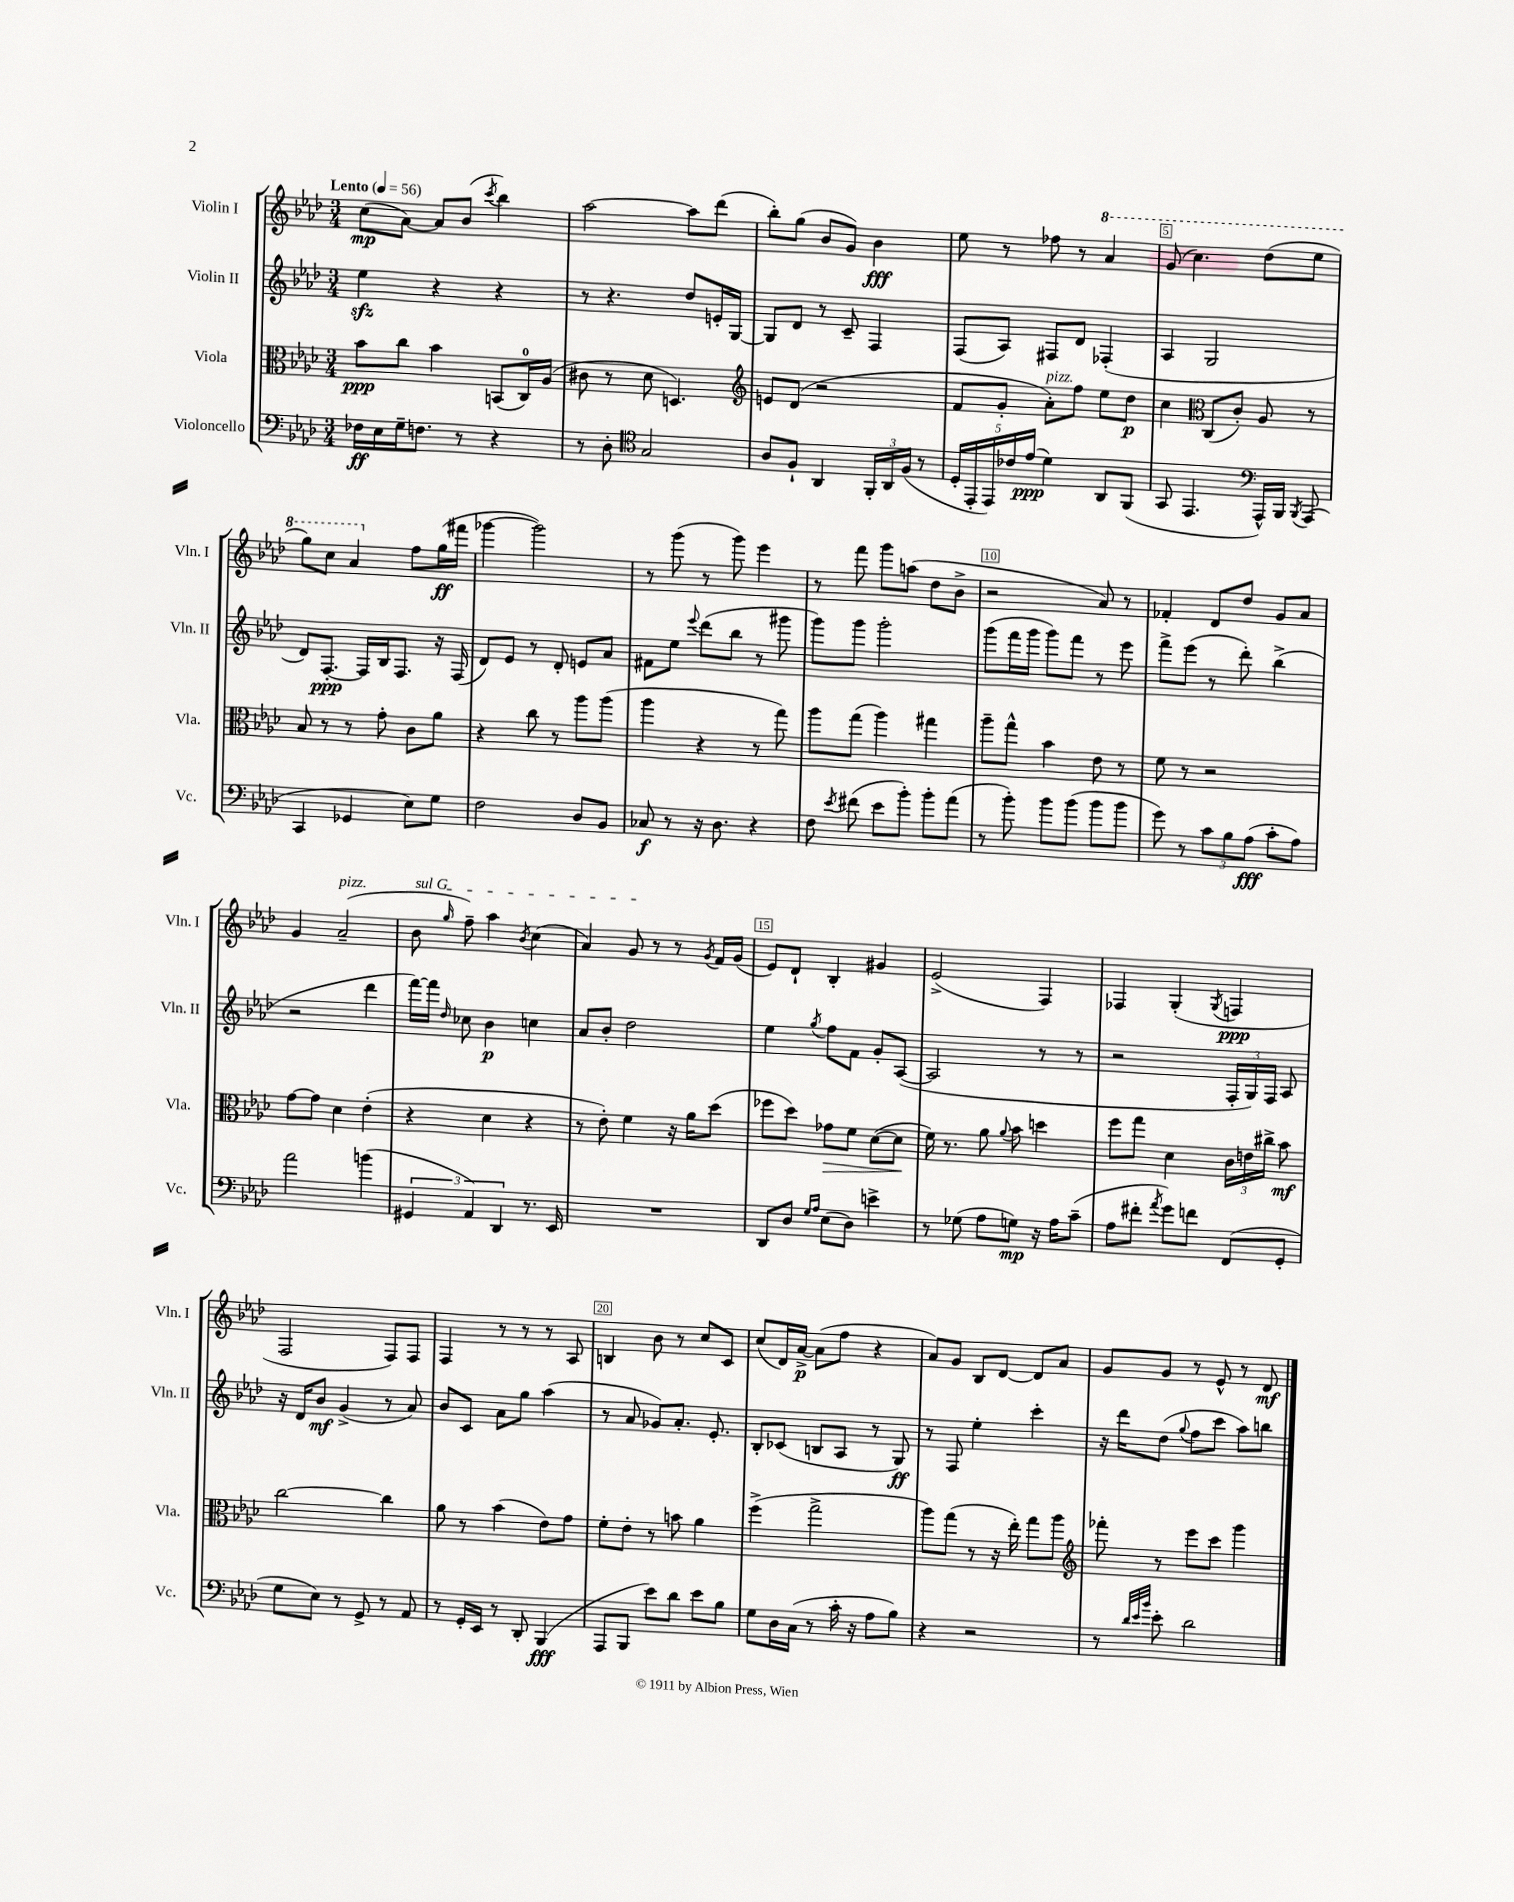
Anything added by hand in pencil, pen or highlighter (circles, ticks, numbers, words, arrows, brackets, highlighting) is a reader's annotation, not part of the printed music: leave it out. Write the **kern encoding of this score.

**kern	**dynam	**kern	**dynam	**kern	**dynam	**kern	**dynam
*part4	*part4	*part3	*part3	*part2	*part2	*part1	*part1
*staff4	*staff4	*staff3	*staff3	*staff2	*staff2	*staff1	*staff1
*I"Violoncello	*	*I"Viola	*	*I"Violin II	*	*I"Violin I	*
*I'Vc.	*	*I'Vla.	*	*I'Vln. II	*	*I'Vln. I	*
*clefF4	*	*clefC3	*	*clefG2	*	*clefG2	*
*k[b-e-a-d-]	*	*k[b-e-a-d-]	*	*k[b-e-a-d-]	*	*k[b-e-a-d-]	*
*M3/4	*	*M3/4	*	*M3/4	*	*M3/4	*
*MM56	*	*MM56	*	*MM56	*	*MM56	*
=1	=1	=1	=1	=1	=1	=1	=1
!	!	!	!	!	!	!LO:TX:a:B:t=Lento	!
16F-X\LL	ff	8b-\L	ppp	4ee-zz\	.	(8cc\L	mp
16E-\	.	.	.	.	.	.	.
16G~\J	.	8cc\J	.	.	.	[8a-\J)	.
8.Fn\J	.	.	.	.	.	.	.
.	.	4b-\	.	4r	.	8a-/L]	.
8r	.	.	.	.	.	(8b-/J	.
.	.	.	.	.	.	8qccc/	.
4r	.	(8BBn/L	.	4r	.	4bb-\)	.
.	.	16C/L)	.	.	.	.	.
.	.	(16A-/JJ	.	.	.	.	.
=2	=2	=2	=2	=2	=2	=2	=2
8r	.	8c#X\	.	8r	.	[2aa-\	.
8D-'\	.	8r	.	4.r	.	.	.
*clefC4	*	*	*	*	*	*	*
2G/	.	8d-\	.	.	.	.	.
.	.	4.Dn/)	.	.	.	.	.
.	.	.	.	8dd-/L	.	8aa-\L]	.
.	.	.	.	16en'/L	.	(8ddd-\J	.
.	.	.	.	[16G/JJ	.	.	.
=3	=3	=3	=3	=3	=3	=3	=3
*	*	*clefG2	*	*	*	*	*
8A-/L	.	8en/L	.	8G/L]	.	8bb-'\L)	.
8F`/J	.	(8d-/J	.	8d-/J	.	(8gg\J	.
4AA-/	.	2r	.	8r	.	8b-/L	.
.	.	.	.	8c~/	.	8g/J)	.
24FF'/LL	.	.	.	4F/	.	4b-\	fff
24AA-/	.	.	.	.	.	.	.
(24F/JJ	.	.	.	.	.	.	.
8r	.	.	.	.	.	.	.
=4	=4	=4	=4	=4	=4	=4	=4
20D-'/LL	.	8f/L	.	(8F/L	.	8ee-\	.
20EE-'/	.	.	.	.	.	.	.
20EE-/)	.	.	.	.	.	.	.
.	.	8g'/J	.	8A-/J)	.	8r	.
20c-X/	.	.	.	.	.	.	.
(20e-/JJ	ppp	.	.	.	.	.	.
!	!	!LO:TX:a:i:t=pizz.	!	!	!	!	!
4d-\)	.	8a-'\L)	.	8F#X/L	.	8ff-X\	.
.	.	8ff\J	.	8d-/J	.	8r	.
*	*	*	*	*	*	*8va	*
8AA-/L	.	8ee-\L	.	(4F-X'/	.	4aa-/	.
(8FF/J	.	8dd-\J	p	.	.	.	.
=5	=5	=5	=5	=5	=5	=5	=5
8GG/	.	4cc\	.	4A-/	.	(8gg/	.
4.EE-/	.	.	.	.	.	4.ccc\)	.
*	*	*clefC3	*	*	*	*	*
.	.	(8C/L	.	2G/	.	.	.
.	.	8c'/J)	.	.	.	.	.
*clefF4	*	*	*	*	*	*	*
16AAA-^^/LL)	.	8A-/	.	.	.	(8ddd-\L	.
16BBB-/JJ	.	.	.	.	.	.	.
8qBBB-/	.	.	.	.	.	.	.
(8AAA-/	.	8r	.	.	.	8eee-\J	.
!!LO:LB:g=z
=6	=6	=6	=6	=6	=6	=6	=6
4CC/	.	8B-/	.	8d-/L)	.	8ggg\L)	.
.	.	8r	.	[8.F'/J	ppp	8ccc\J	.
4GG-X/	.	8r	.	.	.	4aa-/	.
.	.	.	.	16F/LL]	.	.	.
.	.	8g'\	.	16B-/J	.	.	.
.	.	.	.	8.F/J	.	.	.
*	*	*	*	*	*	*X8va	*
8E-\L)	.	8c\L	.	.	.	8ff\L	.
8G\J	.	8a-\J	.	16r	.	(16gg\L	ff
.	.	.	.	(16F/	.	16fff#X\JJ	.
=7	=7	=7	=7	=7	=7	=7	=7
2F\	.	4r	.	8d-/L)	.	[4ggg-X\	.
.	.	.	.	8e-/J	.	.	.
.	.	8cc\	.	8r	.	2ggg-\])	.
.	.	8r	.	8d-'/	.	.	.
8D-/L	.	8aa-\L	.	8en/L	.	.	.
8BB-/J	.	(8aa-\J	.	8a-/J	.	.	.
=8	=8	=8	=8	=8	=8	=8	=8
8C-X/	f	4aa-\	.	8f#X\L	.	8r	.
8r	.	.	.	8ee-\J	.	(8ggg\	.
.	.	.	.	8qqeee-/	.	.	.
16r	.	4r	.	(8ddd-\L	.	8r	.
8.D-\	.	.	.	.	.	.	.
.	.	.	.	8bb-\J	.	8ggg\)	.
4r	.	8r	.	8r	.	4eee-\	.
.	.	8gg\)	.	8ggg#X\	.	.	.
=9	=9	=9	=9	=9	=9	=9	=9
8F\	.	8aa-\L	.	8ggg\L)	.	8r	.
8qe-/	.	.	.	.	.	.	.
(8f#X\	.	(8gg\J	.	8ggg\J	.	8fff\	.
8e-\L	.	4aa-\)	.	2ggg'\	.	8ggg\L	.
8b-'\J)	.	.	.	.	.	(8aan\J	.
8b-'\L	.	4gg#X\	.	.	.	8dd-\L	.
(8a-\J	.	.	.	.	.	8b-^\J	.
=10	=10	=10	=10	=10	=10	=10	=10
8r	.	8aa-~\L	.	(8ggg\L	.	2r	.
8b-'\)	.	8gg^^\J	.	16fff\L	.	.	.
.	.	.	.	16ggg\JJ	.	.	.
8b-\L	.	4b-\	.	8ggg\L)	.	.	.
(8b-\J	.	.	.	8fff\J	.	.	.
8b-\L	.	8e-\	.	8r	.	8a-/)	.
8b-\J	.	8r	.	8eee-\	.	8r	.
=11	=11	=11	=11	=11	=11	=11	=11
8g\)	.	8f\	.	8fff^\L	.	4f-X'/	.
8r	.	8r	.	(8eee-\J	.	.	.
12c\L	.	2r	.	8r	.	8d-/L	.
12B-\	.	.	.	.	.	.	.
.	.	.	.	8ddd-'\)	.	8dd-/J	.
(12A-\J	fff	.	.	.	.	.	.
8c'\L	.	.	.	(4bb-^\	.	8g/L	.
8A-\J)	.	.	.	.	.	8a-/J	.
!!LO:LB:g=z
=12	=12	=12	=12	=12	=12	=12	=12
2a-\	.	[8g\L	.	2r	.	4g/	.
.	.	8g\J]	.	.	.	.	.
!	!	!	!	!	!	!LO:TX:a:i:t=pizz.	!
.	.	4d-\	.	.	.	(2a-~/	.
(4bn\	.	(4e-'\	.	4ddd-\	.	.	.
=13	=13	=13	=13	=13	=13	=13	=13
!	!	!	!	!	!	!LO:TX:a:i:t=sul G	!
6GG#X/	.	4r	.	[16fff\LL)	.	8b-\	.
.	.	.	.	16fff\JJ]	.	.	.
.	.	.	.	16qqdd-/	.	16qqgg/	.
.	.	.	.	8cc-X\	.	8ff~\)	.
6AA-/)	.	.	.	.	.	.	.
.	.	4d-\	.	4b-\	p	4aa-\	.
6DD-/	.	.	.	.	.	.	.
.	.	.	.	.	.	8qb-/	.
8.r	.	4r	.	4ccn\	.	(4cc\	.
16EE-/	.	.	.	.	.	.	.
=14	=14	=14	=14	=14	=14	=14	=14
2.r	.	8r	.	8a-/L	.	4a-/)	.
.	.	8e-'\)	.	8b-'/J	.	.	.
.	.	4f\	.	2dd-\	.	8g/	.
.	.	.	.	.	.	8r	.
.	.	16r	.	.	.	8r	.
.	.	16a-\KL	.	.	.	.	.
.	.	.	.	.	.	8qg/	.
.	.	(8dd-\J	.	.	.	16f/LL	.
.	.	.	.	.	.	(16g/JJ	.
=15	=15	=15	=15	=15	=15	=15	=15
8DD-/L	.	8ff-X\L	.	4ee-\	.	8e-/L)	.
8D-/J	.	8dd-\J)	.	.	.	8d-`/J	.
16qqG/LL	.	.	.	.	.	.	.
16qqA-/JJ	.	.	.	8qgg/	.	.	.
!	!	!	!LO:HP:b	!	!	!	!
(8E-\L	.	8g-X\L	>	8ff\L	.	4B-'/	.
8D-\J)	.	8f\J	.	8f\J	.	.	.
4en^\	.	([8d-\L	.	8g'/L	.	4g#X/	.
.	.	8d-\J]	.	([8A-/J	.	.	.
.	.	.	]	.	.	.	.
=16	=16	=16	=16	=16	=16	=16	=16
8r	.	16f\)	.	2A-/]	.	(2e-^/	.
.	.	8.r	.	.	.	.	.
(8G-X\	.	.	.	.	.	.	.
8A-\L	.	8a-\	.	.	.	.	.
.	.	8qqa-/	.	.	.	.	.
8Gn\J)	mp	8b-\	.	.	.	.	.
16r	.	4ddn\	.	8r	.	4F/)	.
16A-\KL	.	.	.	.	.	.	.
(8c~\J	.	.	.	8r	.	.	.
=17	=17	=17	=17	=17	=17	=17	=17
8A-\L	.	8ff\L	.	2r	.	4F-X/	.
8f#X'\J	.	8gg\J	.	.	.	.	.
8qa-/	.	.	.	.	.	.	.
8g\L)	.	4d-\	.	.	.	(4G'/	.
8fn\J	.	.	.	.	.	.	.
.	.	.	.	.	.	8qG/	.
(8FF/L	.	24c\LL	.	24F'/LL	.	4Fn/	ppp
.	.	24en\	.	24G/)	.	.	.
.	.	24cc#X^\JJ	.	24F/JJ	.	.	.
8GG'/J	.	8b-\	mf	8A-/	.	.	.
!!LO:LB:g=z
=18	=18	=18	=18	=18	=18	=18	=18
8G\L	.	[2cc\	.	16r	.	2F/	.
.	.	.	.	16d-/KL	.	.	.
8E-\J)	.	.	.	8b-/J	mf	.	.
8r	.	.	.	(4g^/	.	.	.
8GG^/	.	.	.	.	.	.	.
8r	.	4cc\]	.	8r	.	8F/L)	.
8AA-/	.	.	.	8a-/)	.	8F/J	.
=19	=19	=19	=19	=19	=19	=19	=19
8r	.	8a-\	.	8b-/L	.	4F/	.
16GG'/LL	.	8r	.	8c/J	.	.	.
16EE-/JJ	.	.	.	.	.	.	.
8r	.	(4b-\	.	8a-\L	.	8r	.
8DD-'/	.	.	.	8gg\J	.	8r	.
(4BBB-/	fff	8e-\L)	.	(4aa-\	.	8r	.
.	.	8g\J	.	.	.	8A-/	.
=20	=20	=20	=20	=20	=20	=20	=20
8AAA-/L	.	8f'\L	.	8r	.	4Bn/	.
8BBB-/J	.	8e-'\J	.	8a-/	.	.	.
8e-\L)	.	8r	.	8g-X/L)	.	8b-\	.
8d-\J	.	8bn\	.	8.a-'/J	.	8r	.
8e-\L	.	4a-\	.	.	.	8cc/L	.
.	.	.	.	8.e-'/	.	.	.
8B-\J	.	.	.	.	.	8c/J	.
=21	=21	=21	=21	=21	=21	=21	=21
8G\L	.	(4ff^\	.	8B-'/L	.	(8cc/L	.
16D-\L	.	.	.	(8c-X/J	.	16d-/L)	.
(16C\JJ	.	.	.	.	.	[16a-^/JJ	p
8r	.	2gg^\	.	8Bn/L	.	(8a-\L]	.
16c'\	.	.	.	8A-/J	.	8ff\J	.
16r	.	.	.	.	.	.	.
8A-\L	.	.	.	8r	.	4r	.
8B-\J)	.	.	.	8G/)	ff	.	.
=22	=22	=22	=22	=22	=22	=22	=22
4r	.	8aa-\L)	.	8r	.	8a-/L)	.
.	.	(8gg\J	.	8F/	.	8g/J	.
2r	.	8r	.	4ee-'\	.	8B-/L	.
.	.	16r	.	.	.	[8d-/J	.
.	.	16ee-'\)	.	.	.	.	.
.	.	8gg\L	.	4ccc'\	.	8d-/L]	.
.	.	8aa-\J	.	.	.	8a-/J	.
=23	=23	=23	=23	=23	=23	=23	=23
*	*	*clefG2	*	*	*	*	*
8r	.	8fff-X'\	.	16r	.	8g/L	.
.	.	.	.	16ddd-\KL	.	.	.
32qqd-/LLL	.	.	.	.	.	.	.
32qqe-/	.	.	.	.	.	.	.
32qqb-/JJJ	.	.	.	.	.	.	.
8e-'\	.	8r	.	(8dd-\J	.	8g/J	.
.	.	.	.	8qqgg/	.	.	.
2d-\	.	8eee-\L	.	8ff\L	.	8r	.
.	.	8ccc\J	.	8ccc\J	.	8e-^^/	.
.	.	4ggg\	.	8aa-\L)	.	8r	.
.	.	.	.	8bbn\J	.	8d-/	mf
==	==	==	==	==	==	==	==
*-	*-	*-	*-	*-	*-	*-	*-
